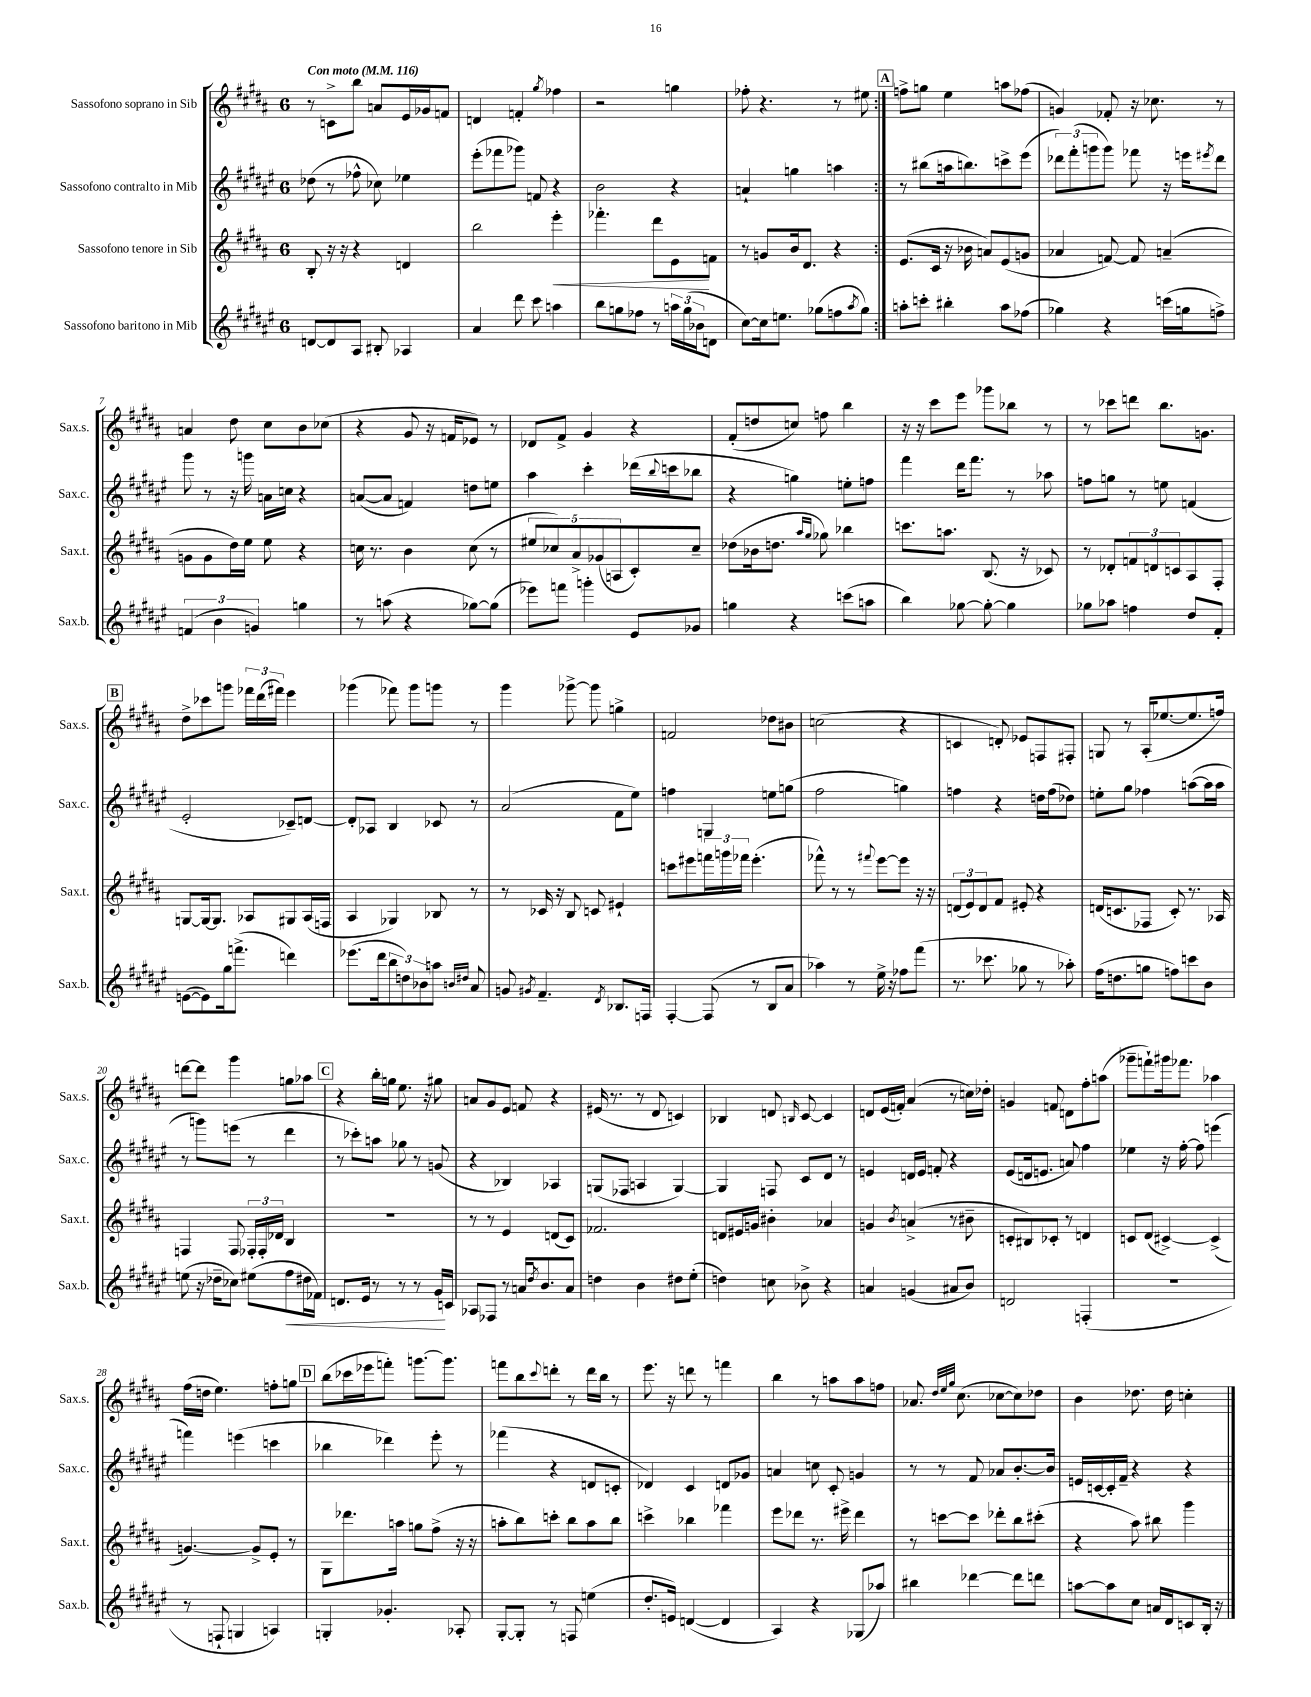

**kern	**kern	**kern	**kern
*staff4	*staff3	*staff2	*staff1
*clefG2	*clefG2	*clefG2	*clefG2
*k[f#c#g#d#a#e#]	*k[f#c#g#d#a#]	*k[f#c#g#d#a#e#]	*k[f#c#g#d#a#]
*M6/8	*M6/8	*M6/8	*M6/8
*MM116	*MM116	*MM116	*MM116
[8d/L	8B'/	(8dd-\	8r
8d/]	16r	8r	8c^\L
.	16r	.	.
8A#/J	4r	8ff-^^\	8bb\J
8B#'/	.	8cc-\)	8a/L
4A-/	4d/	4ee-\	16e/L
.	.	.	16g-/J
.	.	.	8f/J
=	=	=	=
4a#/	2bb\	(8eee#'\L	4d/
.	.	8fff-\	.
8ddd#\	.	8ggg-\J)	4f'/
8ccc#\	.	8f/	.
.	.	.	8qgg#/
4aa\	4eee'\	4r	4ff-\
=	=	=	=
8bb\L	4.fff-'\	2b\	2r
8gg\	.	.	.
8ff-\J	.	.	.
8r	8ddd#\L	.	.
24aa\LL	8e\	4r	4gg\
(24gg\	.	.	.
24b-\J	.	.	.
8d\J	8f\J	.	.
=	=	=	=
[8cc#\L)	8r	4a`/	8ff-'\
16cc#\]k	8g/L	.	4.r
8.ee\J	.	.	.
.	16b/k	4gg\	.
.	8.d#/J	.	.
(8gg-\L	.	.	.
8ff\	4r	4aa\	8r
8qaa#/	.	.	.
8gg-\J)	.	.	8ee#\
=:|!	=:|!	=:|!	=:|!
8aa'\L	(8.e/L	8r	8ff^\L
8ccc'\J	.	(8bb#\L	8gg\J
.	16c#/Jk	.	.
4bb#'\	16r	16aa\k	4ee\
.	16b-\	8.bb\)	.
.	8a/L)	.	.
8aa\L	(8e/	8ccc^\	8aa\L
(8ff-\J	8g/J	(8eee#\J	(8ff-\J
=	=	=	=
4gg-\)	4a-/	12ddd-\L)	4g/)
.	.	(12fff#'\	.
.	.	12ggg\	.
4r	[8f/)	8ggg\J)	8f-'/
.	8f/]	8fff-\	16r
.	.	.	8.cc-\
(16ccc\LL	(4a~/	16r	.
16gg\J	.	16eee\LK	.
.	.	8qeee#/	.
8ff^\J)	.	8ddd-\J	8r
=	=	=	=
(6f/	8g\L	8ggg#\	4a/
.	8g\	8r	.
6b\	.	.	.
.	16dd#\L)	16r	8dd#\
.	16ee\JJ	16ggg\	.
6g/)	.	.	.
.	8ee\	16a\LL	8cc#\L
.	.	16cc\JJ	.
4gg\	4r	4r	8b\
.	.	.	(8cc-\J
=	=	=	=
8r	16cc\	([8a/L	4r
.	8.r	.	.
(8aa\	.	8a/]J	.
4r	4b\	4f/)	8g#/
.	.	.	16r
.	.	.	16f/LK
[8gg-\L)	(8cc\	8dd\L	8e-/J)
(8gg-\]J	8r	8ee\J	8r
=	=	=	=
8eee-\L)	10ee#/L	4aa#\	8d-/L
.	10cc-/)	.	.
8fff\J	.	.	8f#^/J
.	10a#^/	.	.
4ggg'\	.	4ccc#'\	4g#/
.	(10g-/	.	.
.	10A/	.	.
8e#/L	8c#'/)	(16ddd-\LL	4r
.	.	8qqbb/	.
.	.	16ccc\J	.
8g-/J	8cc-~/J	8bb-\J	.
=	=	=	=
4gg\	(8dd-\L	4r	(8f#'/L
.	16b-\k	.	8dd/
.	8.dd\J	.	.
4r	.	4gg\)	8cc/J)
.	16qqaa#/LL	.	.
.	16qqgg#/JJ	.	.
.	8gg-\)	.	8ff\
(8ccc\L	4bb-\	8ee'\L	4bb\
8aa\J	.	8ff\J	.
=	=	=	=
4bb\)	8.ccc\L	4fff#\	16r
.	.	.	16r
.	.	.	8ccc#\L
.	8.aa\J	.	.
[8gg-\	.	16ddd#\LK	8eee\J
.	.	8.fff#\J	.
8gg-'\_	(8.B/	.	8ggg-\L
4gg-\]	.	8r	8bb-\J
.	16r	.	.
.	8c-/)	8aa-\	8r
=	=	=	=
8gg-\L	8r	8ff\L	8r
8aa-\J	8d-'/L	8gg\J	8ccc-\L
4ff\	12f/	8r	8ddd\J
.	12d/	.	.
.	.	8ee\	8.bb\L
.	12c/	.	.
8dd#/L	8A#/	(4f/	.
.	.	.	8.g\J
8f#'/J	8F#'/J	.	.
=	=	=	=
([8e\L	[8G/L	2e#'/	8dd#^\L
8e\])	16G/_k	.	8ccc-\
.	8.G/]J	.	.
16gg#\k	.	.	8ggg\J
(8.fff^\J	.	.	.
.	8A-/L	.	24fff-\LL
.	.	.	(24ddd#\
.	.	.	24fff#\JJ)
4ddd\)	8G#/	8c-~/L)	4eee\
.	(16A-/L	[8d/J	.
.	16F/JJ	.	.
=	=	=	=
(8.eee-\L	4A#/	8d'/]L	(4ggg-\
.	.	8A-/J	.
16ddd#\k	.	.	.
12bb\	4G-/)	4B/	8fff-\)
12dd\)	.	.	.
.	.	.	8ggg-\L
12b-\	.	.	.
8aa\J	8B-/	8c-/	8ggg\J
16qqb/LL	.	.	.
16qqdd#/JJ	.	.	.
8a#/	8r	8r	8r
=	=	=	=
8g/	8r	(2a#/	4ggg#\
8qg#/	.	.	.
4.f#~/	16c-/	.	.
.	16r	.	.
.	8B/	.	[8ggg-^\
.	8c/	.	8ggg-\]
8qd#/	.	.	.
8.B-/L	4e#`/	8f#\L	4gg^\
.	.	8ee#\J)	.
16F/Jk	.	.	.
=	=	=	=
[4F#'/	8ccc\L	4ff\	2f/
.	8eee#\	.	.
(8F#/]	24fff\L	4G/	.
.	24ggg\	.	.
.	24fff-\JJ	.	.
8r	(4.eee#'\	.	.
8B/L	.	8ee\L	8dd-\L
8a#/J	.	(8gg\J	8b#\J
=	=	=	=
4aa-\)	8fff-^^\)	2ff#\	(2cc\
.	8r	.	.
8r	8r	.	.
.	8qqfff#/	.	.
16ee#^\	[8eee\L	.	.
16r	.	.	.
8ff-\L	8eee\]J	4gg\)	4r
(8fff#\J	16r	.	.
.	16r	.	.
=	=	=	=
8.r	(12d/L	4ff\	4c/
.	12e/)	.	.
.	12d/	.	.
8.ccc-\	.	.	.
.	8f#/J	4r	8d'/)
8gg-\	8e#'/	.	8e-/L
8r	4r	16dd\LL	8F/
.	.	(16ff\J	.
8aa-'\)	.	8dd-\J)	8F#'/J
=	=	=	=
(16ff#\LK	(16d/LK	8ee'\L	8G/
8.dd\	8.c/	.	.
.	.	8gg#\J	8r
8gg\J	8F-/J	4ff-\	(16A#'/LK
.	.	.	[8.ee-/
8ff\L)	8c'/)	.	.
8ccc\	8.r	([8aa\L	8.ee-/]
8b\J	.	16aa\]L	.
.	16A-/	16aa\JJ	16ff/Jk)
=	=	=	=
(8ee\	4F/	8r	[8ddd\L
16r	.	8ggg\L)	8ddd\]J
16dd-~\LK	.	.	.
8cc-\J)	8F/	(8eee\J	4ggg#\
(8ee#\L	24F-'/LL	8r	.
.	24F-'/	.	.
.	24d-/JJ	.	.
8ff#\	4B/	4ddd#\	8gg\L
16dd#\L	.	.	8aa-\J
16f-\JJ)	.	.	.
=	=	=	=
8.d/L	2.r	8r	4r
.	.	8ccc-'\L)	.
16e#/Jk	.	.	.
8r	.	8aa\J	16bb'\LL
.	.	.	16gg\JJ
8r	.	8gg-\	8.ee\
8r	.	8r	.
.	.	.	16r
16g#/LL	.	(8g/	8gg#\
16c/JJ	.	.	.
=	=	=	=
8A-/L	8r	4r	8a/L
8F-/J	8r	.	8g#/
8r	4e/	4B-/)	8e/J
16a/LK	.	.	8f/
8qdd#/	.	.	.
8.b/	.	.	.
.	(8d/L	4A-/	4r
8a/J	8c#/J)	.	.
=	=	=	=
4dd\	2.f-/	(8G/L	(16e#/
.	.	.	8.r
.	.	8F-/J	.
4b\	.	4A/	8r
.	.	.	8d#/
8dd#\L	.	[4G/)	4c/)
(8ee#'\J	.	.	.
=	=	=	=
4dd\)	8d/L	4G/]	4B-/
.	16e#/L	.	.
.	16g/JJ	.	.
8cc\	4b#'\	8F/	8d/
.	.	.	16qqB/
8b-^\	.	8c#/L	[8c#/
4r	4a-/	8d#/J	4c#/]
.	.	8r	.
=	=	=	=
4a/	4g/	4e/	8d/L
.	.	.	(16e/L
.	.	.	16f'/JJ)
.	8qb/	.	.
(4g/	(4a^/	16d/LL	(4a#/
.	.	16e/JJ	.
.	.	8f'/	.
8a#/L	8r	4r	8r
8b/J)	8b#~\	.	16cc\LL)
.	.	.	16dd-'\JJ
=	=	=	=
2d/	8c'/L	(8e#/L	4g/
.	8B#/)	16d/k	.
.	.	8.e/J	.
.	8c-'/J	.	8f/
.	8r	8a/)	8d\L
(4F'/	4d/	4ff#\	8ff#'\
.	.	.	(8aa\J
=	=	=	=
2.r	8c/L	4ee-\	8ggg-~\L
.	(8d#/J	.	8fff`\)
.	[4c#^/)	16r	16ggg#\k
.	.	[16ff#'\	8.fff-\J
.	.	8ff#\]	.
.	(4c#^/]	(4eee\	4aa-\
=	=	=	=
8r	[4.g/)	4fff\)	(16ff#\LL
.	.	.	16dd\JJ
8F`/	.	.	4.ee\)
4G/	.	(4eee\	.
.	8g^/]L	.	.
4A/)	8e'/J	4ccc\	8ff'\L
.	8r	.	8gg\J
=	=	=	=
4G'/	8G#\L	4bb-\	(8bb\L
.	8.ddd-\	.	16ccc-\L
.	.	.	16eee-\J
4.g-'/	.	4ddd-\)	8fff'\J)
.	16aa\Jk	.	.
.	8gg\L	.	[8.ggg\L
.	(8ff#^\J	8eee#'\	.
.	.	.	8.ggg\]J
8A-'/	16r	8r	.
.	16r	.	.
=	=	=	=
[8G#'/L	8aa'\L	(4fff-\	8fff\L
8G#'/]J	8bb\)	.	8bb\
.	.	.	8qqccc#/
8r	8ccc'\J	4r	8ddd'\J
8F/	8bb\L	.	8r
(4ee\	8aa\	8d/L	16ddd\LL
.	.	.	16bb\JJ
.	8bb\J	8c'/J	8r
=	=	=	=
8.dd#'/L	4ccc^\	4d-/)	8.eee\
16e/Jk)	.	.	16r
([4d/	4bb-\	4c#/	8ddd\
.	.	.	8r
4d/]	4fff-\	8d/L	4fff\
.	.	8g-/J	.
=	=	=	=
4A#/)	8eee\L	4a/	4bb\
.	8ddd-\J	.	.
4r	8.r	8cc\	8r
.	.	8c#'/	8aa\L
.	16eee#^\	.	.
(8G-/L	4ddd-\	4g/	8aa\
8aa-/J)	.	.	8ff\J
=	=	=	=
4bb#\	8r	8r	8.a-/
.	[8ccc\L	8r	.
.	.	.	32qqdd#/LLL
.	.	.	32qqee/
.	.	.	32qqgg#/JJJ
.	.	.	(8.cc#\
[4ddd-\	8ccc\]J	8f#/	.
.	8ddd-'\L	8a-/L	[8cc-\L
8ddd-\]L	8bb\	[8.b'/	8cc-\])
8ddd\J	(8ccc#'\J	.	8dd-\J
.	.	16b/]Jk	.
=	=	=	=
[8aa\L	4r	16e/LL	4b\
.	.	[16c/	.
8aa\]	.	16c'/]	.
.	.	16f#~/JJ	.
8cc#\J	8aa#\)	4r	8.dd-\
16a/LL	8bb#\	.	.
16d#/J	.	.	16dd-\
8c/	4ggg#\	4r	4cc'\
16B'/Jk	.	.	.
16r	.	.	.
==	==	==	==
*-	*-	*-	*-
